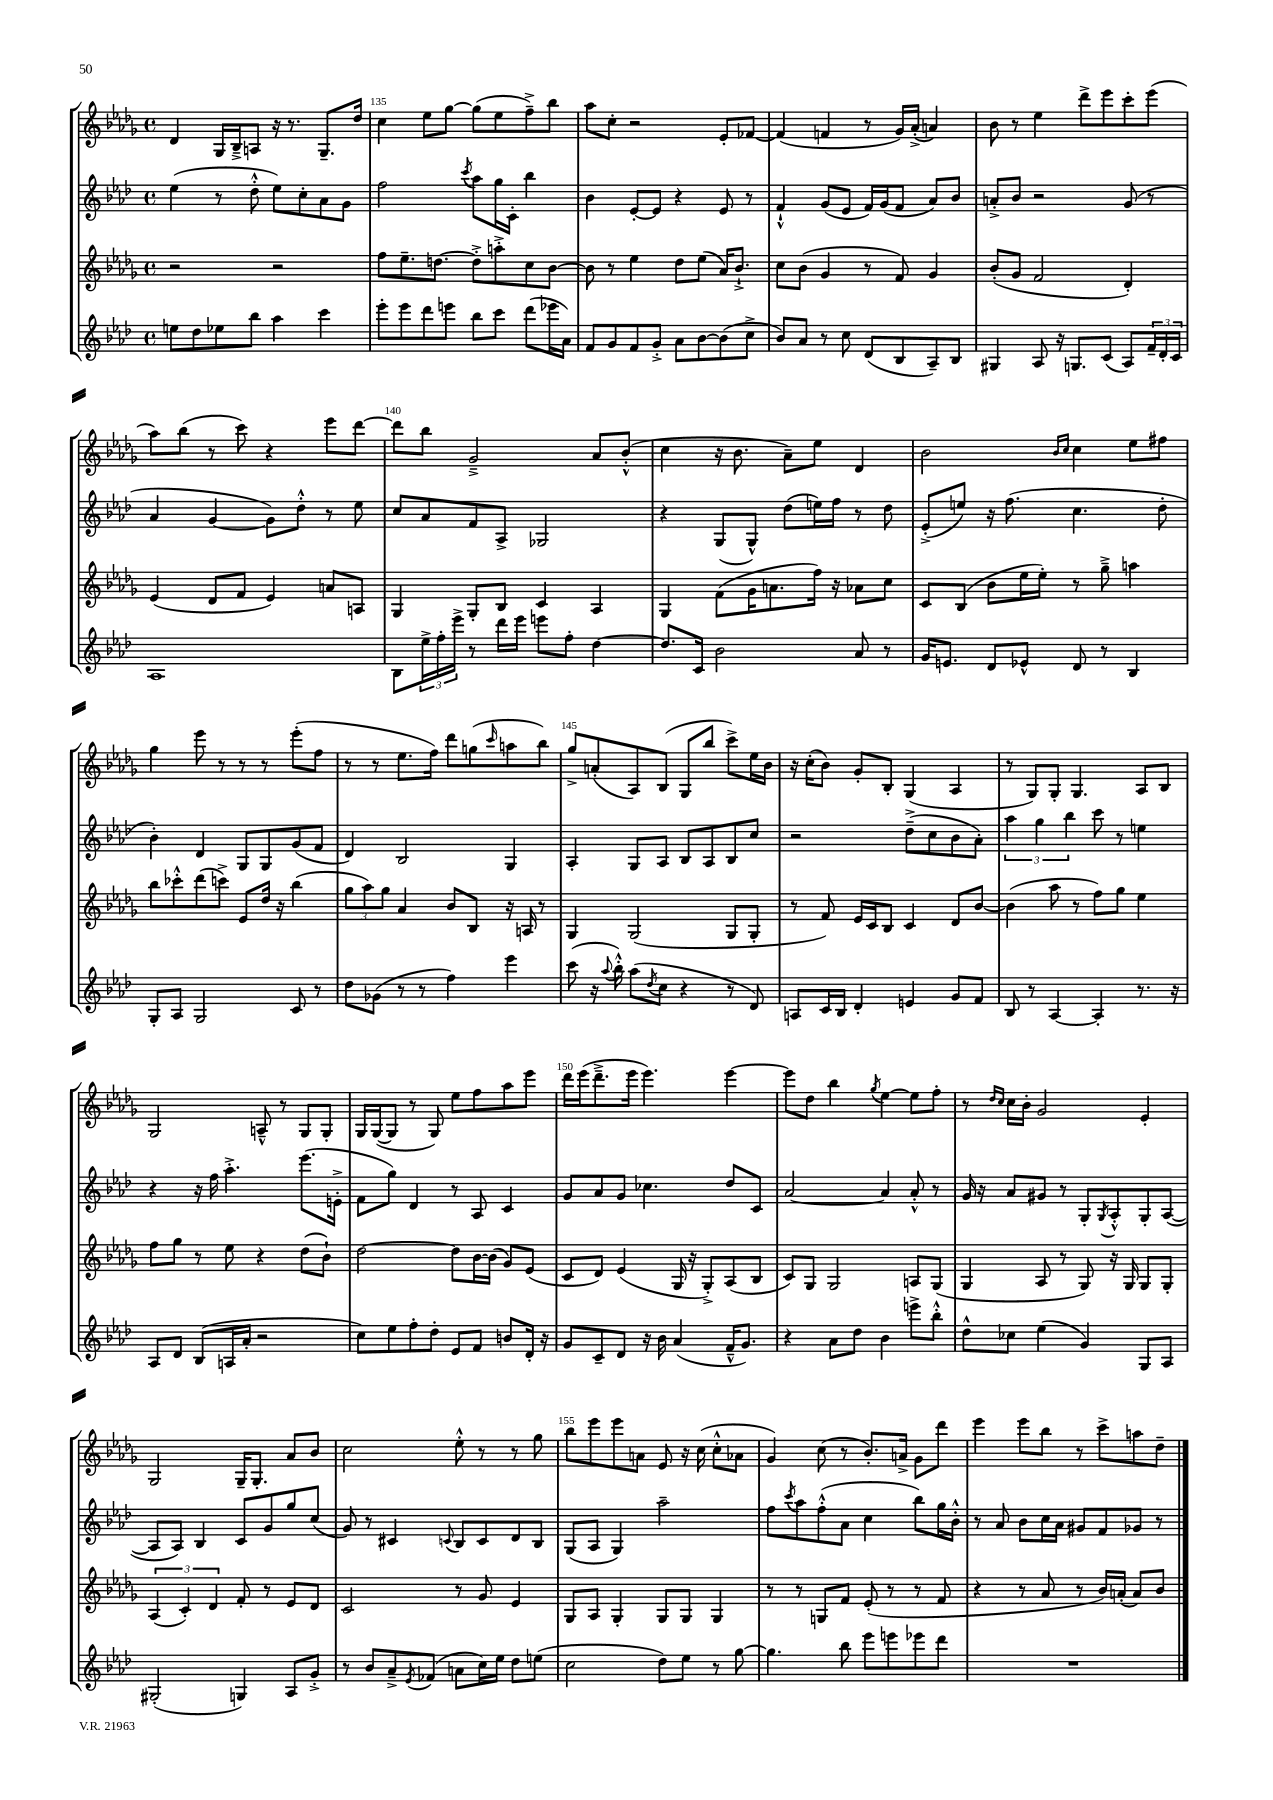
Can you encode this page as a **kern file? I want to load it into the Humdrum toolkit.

**kern	**kern	**kern	**kern
*staff4	*staff3	*staff2	*staff1
*clefG2	*clefG2	*clefG2	*clefG2
*k[b-e-a-d-]	*k[b-e-a-d-g-]	*k[b-e-a-d-]	*k[b-e-a-d-g-]
*M4/4	*M4/4	*M4/4	*M4/4
*met(c)	*met(c)	*met(c)	*met(c)
8ee	2r	(4ee-	4d-
8dd-	.	.	.
8ee-	.	8r	16G-
.	.	.	16B-~^
8bb-	.	8dd-'^^	8A
4aa-	2r	8ee-)	16r
.	.	.	8.r
.	.	8cc'	.
4ccc	.	8a-	8.G-~
.	.	8g	.
.	.	.	16dd-
=	=	=	=
8eee-'	8ff	2ff	4cc
8eee-	8.ee-~	.	.
8ddd-	.	.	8ee-
.	[8.dd	.	.
8eee	.	.	[8gg-
.	.	8qccc	.
8bb-	8dd'^]	8aa-	(8gg-]
8ccc	8aa'^	16gg	8ee-
.	.	16c'	.
(8ddd-	8cc	4bb-	8ff~^)
16eee-	[8b-	.	8bb-
16a-)	.	.	.
=	=	=	=
8f	8b-]	4b-	8aa-
8g	8r	.	8cc'
8f	4ee-	[8e-'	2r
8g'^	.	8e-]	.
8a-	8dd-	4r	.
[8b-	(8ee-	.	.
(8b-]	16a-)	8e-	8e-'
.	8.b-`^	.	.
8cc^	.	8r	[8f-
=	=	=	=
8b-)	8cc	4f`^^	(4f-]
8a-	(8b-	.	.
8r	4g-	(8g	4f
8cc	.	8e-	.
(8d-	8r	16f)	8r
.	.	(16g	.
8B-	8f)	8f	16g-)
.	.	.	(16a-'^
8A-~)	4g-	8a-)	4a)
8B-	.	8b-	.
=	=	=	=
4G#	(8b-'	8a'^	8b-
.	8g-	8b-	8r
8A-	2f	2r	4ee-
16r	.	.	.
8.G	.	.	.
.	.	.	8ddd-^
(8c	.	.	8eee-
8A-)	4d-')	(8g	8ccc'
24f~	.	8r	(8eee-
24d-'	.	.	.
24c	.	.	.
=	=	=	=
1A-	(4e-	4a-	8aa-)
.	.	.	(8bb-
.	8d-	[4g	8r
.	8f	.	8ccc)
.	4e-)	8g])	4r
.	.	8dd-'^^	.
.	8a	8r	8eee-
.	8A	8ee-	[8ddd-
=	=	=	=
8B-	4G-	8cc	8ddd-]
24ee-^	.	8a-	8bb-
24ff'	.	.	.
24eee-^	.	.	.
8r	8G-'	8f	2g-~^
16ddd-	8B-	8A-^	.
16eee-	.	.	.
8eee	4c	2G-	.
8ff'	.	.	.
[4dd-	4A-	.	8a-
.	.	.	(8b-'^^
=	=	=	=
8.dd-]	4G-	4r	4cc
16c	.	.	.
2b-	(8f	(8G	16r
.	.	.	8.b-
.	16g-	8G^^)	.
.	8.a	.	.
.	.	(8dd-	8a-~)
.	16ff)	16ee)	8ee-
.	16r	16ff	.
8a-	8a-	8r	4d-
8r	8cc	8dd-	.
=	=	=	=
16g	8c	(8e-'^	2b-
8.e	.	.	.
.	(8B-	8ee)	.
8d-	8b-	16r	.
.	.	(8.ff	.
8e-^^	16ee-	.	.
.	16ee-')	.	.
.	.	.	16qqb-
.	.	.	16qqcc
8d-	8r	4.cc	4cc
8r	8gg-~^	.	.
4B-	4aa	.	8ee-
.	.	8dd-'	8ff#
=	=	=	=
8G'	8bb-	4b-')	4gg-
8A-	8ccc-'^^	.	.
2G	(8ddd-	4d-	8eee-
.	8ccc^)	.	8r
.	8e-	8G	8r
.	16dd-	8G	8r
.	16r	.	.
8c	(4bb-	(8g	(8eee-'
8r	.	8f	8ff
=	=	=	=
8dd-	12gg-	4d-)	8r
.	12aa-)	.	.
(8g-	.	.	8r
.	12gg-	.	.
8r	4a-	2B-	8.ee-
8r	.	.	.
.	.	.	16ff)
4ff)	8b-	.	8ddd-
.	8B-	.	(8gg
.	.	.	16qqccc
4eee-	16r	4G	8aa
.	16A	.	.
.	8r	.	8bb-)
=	=	=	=
(8ccc	4G-	4A-'	8gg-^
16r	.	.	(8a'
8qqaa-	.	.	.
16bb-'^^)	.	.	.
(8aa-	(2G-	8G	8A-)
8qdd-	.	.	.
8cc	.	8A-	(8B-
4r	.	8B-	8G-
.	.	8A-	8bb-
8r	8G-	8B-	8ccc^)
8d-)	8G-'	8cc	16ee-
.	.	.	16b-
=	=	=	=
8A	8r	2r	16r
.	.	.	(16cc'
16c	8f)	.	8b-)
16B-	.	.	.
4d-'	16e-	.	8g-'
.	16c	.	.
.	8B-	.	8B-'
4e	4c	(8dd-~^	(4G-
.	.	8cc	.
8g	8d-	8b-	4A-
8f	[8b-	8a-')	.
=	=	=	=
8B-	(4b-]	6aa-	8r
8r	.	.	8G-)
.	.	6gg	.
[4A-	8aa-	.	8G-'
.	.	6bb-	.
.	8r	.	4.G-
4A-']	8ff)	8ccc	.
.	8gg-	8r	.
8.r	4ee-	4ee	8A-
.	.	.	8B-
16r	.	.	.
=	=	=	=
8A-	8ff	4r	2G-
8d-	8gg-	.	.
(8B-	8r	16r	.
.	.	16ff	.
16A	8ee-	4.aa-'^	.
16a-'	.	.	.
2r	4r	.	8A~^^
.	.	.	8r
.	(8dd-	(8.eee-	8G-
.	8b-`)	.	8G-'
.	.	16e'^	.
=	=	=	=
8cc)	[2dd-	8f	16G-
.	.	.	([16G-
8ee-	.	8gg)	8G-]
8ff'	.	4d-	8r
8dd-'	.	.	8G-)
8e-	8dd-]	8r	8ee-
8f	[16b-	8A-	8ff
.	(16b-]	.	.
8b	8g-)	4c	8aa-
16d-'	(8e-	.	8eee-
16r	.	.	.
=	=	=	=
8g	8c	8g	16ddd-
.	.	.	(16eee-
8c~	8d-)	8a-	8.ddd-~^
8d-	(4e-	8g	.
.	.	.	16eee-
16r	.	4.cc-	4.eee-)
16b-	.	.	.
(4a-	16G-	.	.
.	16r	.	.
.	8G-'^)	.	.
16f~^^	(8A-	8dd-	[4eee-
8.g)	.	.	.
.	8B-	8c	.
=	=	=	=
4r	8c)	[2a-	8eee-]
.	8G-	.	8dd-
8a-	2G-	.	4bb-
8dd-	.	.	.
.	.	.	8qgg-
4b-	.	4a-]	[4ee-
8eee^	8A	8a-'^^	8ee-]
8bb-'^^	(8G-	8r	8ff'
=	=	=	=
8dd-^^	4G-	16g	8r
.	.	16r	.
.	.	.	16qqdd-
.	.	.	16qqcc
8cc-	.	8a-	16cc
.	.	.	16b-'
(4ee-	8A-	8g#	2g-
.	8r	8r	.
4g)	8G-)	8G'	.
.	.	8qG	.
.	16r	8A-'^^	.
.	16G-	.	.
8G	8G-	8G'	4e-'
8A-	8G-'	([8A-	.
=	=	=	=
(2G#'	(6A-	8A-]	2G-
.	.	8A-)	.
.	6c')	.	.
.	.	4B-	.
.	6d-	.	.
4G)	8f'	8c	16G-~
.	.	.	8.G-'
.	8r	8g	.
8A-	8e-	8gg	8a-
8g'^	8d-	(8cc	8b-
=	=	=	=
8r	2c	8g)	2cc
8b-	.	8r	.
8a-~^	.	4c#	.
8qe-	.	.	.
(8f-	.	.	.
.	.	8qqc	.
8a	8r	8B-	8ee-'^^
16cc)	8g-	8c	8r
16ee-	.	.	.
8dd-	4e-	8d-	8r
(8ee	.	8B-	8gg-
=	=	=	=
2cc	8G-	(8G	8bb-
.	8A-	8A-	8eee-
.	4G-'	4G)	8eee-
.	.	.	8a
8dd-)	8G-	2aa-~	8e-
8ee-	8G-	.	16r
.	.	.	(16cc
8r	4G-	.	8cc'^^
[8gg	.	.	8a-
=	=	=	=
4.gg]	8r	8ff	4g-)
.	.	8qccc	.
.	8r	8aa-	.
.	8G	(8ff'^^	(8cc
8bb-	8f	8a-	8r
8eee-	(8e-'	4cc	8.b-')
8eee	8r	.	.
.	.	.	16a^
8eee-	8r	8bb-)	8g-
8ddd-	8f	16gg	8ddd-
.	.	16b-'^^	.
=	=	=	=
1r	4r	8r	4eee-
.	.	8a-	.
.	8r	8b-	8eee-
.	8a-	16cc	8bb-
.	.	16a-	.
.	8r	8g#	8r
.	16b-)	8f	8ccc^
.	(16a'	.	.
.	8a)	8g-	8aa
.	8b-	8r	8dd-~
==	==	==	==
*-	*-	*-	*-
